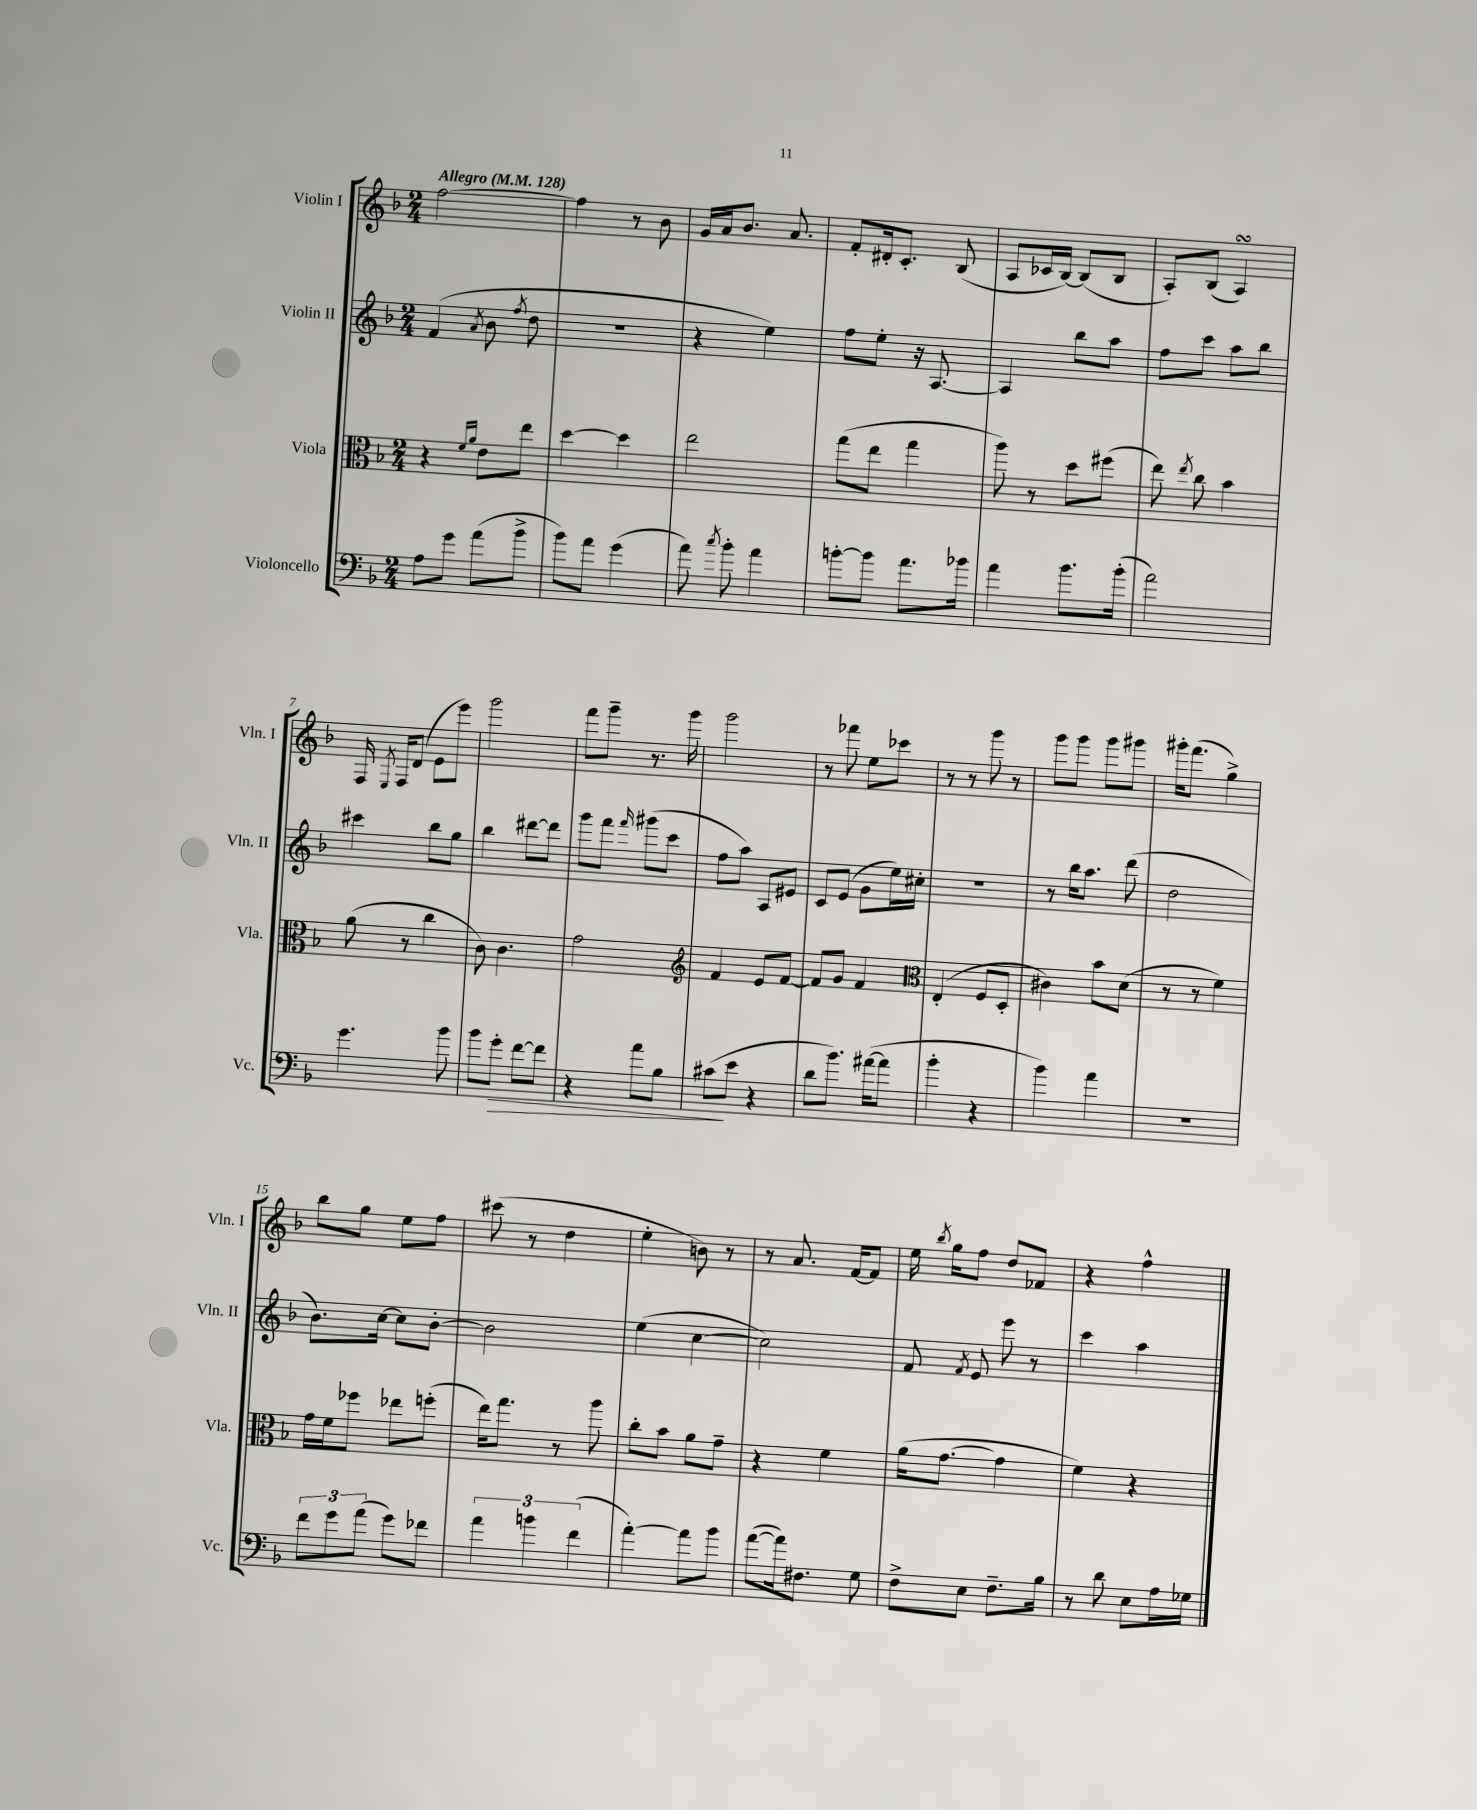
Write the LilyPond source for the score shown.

<<
\new StaffGroup <<
\new Staff = "s0" \with { instrumentName = "Violin I" shortInstrumentName = "Vln. I" } {
    \clef treble \key f \major \numericTimeSignature \time 2/4 \tempo "Allegro" 4 = 128
    \autoBeamOff f''2~ |
    f''4 r8 bes'8 |
    g'16[ a'16 bes'8.] a'8. |
    f'8[-. dis'16-. c'8.]-. bes8( |
    a8[ ces'16 bes16]~) bes8[( bes8] |
    a8[-.) bes8]( a4\turn) |
    f16 \acciaccatura { e8 } f16[ d'8]( e'8[ e'''8]) |
    g'''2 |
    f'''8[ g'''8]-- r8. g'''16 |
    g'''2 |
    r8 fes'''8 e''8[ ces'''8] |
    r8 r8 g'''8 r8 |
    g'''8[ g'''8] g'''8[ gis'''8] |
    gis'''16[-. f'''8.]( g''4->) |
    bes''8[ g''8] e''8[ f''8] |
    cis'''8( r8 d''4 |
    e''4-. b'8) r8 |
    r8 a'8. f'16[~ f'8] |
    e''16 \acciaccatura { bes''8 } g''16[ f''8] d''8[ fes'8] |
    r4 f''4-^ \bar "|." |
}
\new Staff = "s1" \with { instrumentName = "Violin II" shortInstrumentName = "Vln. II" } {
    \clef treble \key f \major \numericTimeSignature \time 2/4
    \autoBeamOff f'4( \acciaccatura { a'8 } bes'8 \acciaccatura { f''8 } d''8 |
    r2 |
    r4 e''4) |
    f''8[ e''8]-. r16 a8.~ |
    a4 bes''8[ a''8] |
    f''8[ c'''8] a''8[ bes''8] |
    cis'''4 bes''8[ g''8] |
    bes''4 dis'''8[~ dis'''8] |
    g'''8[ f'''8] \grace { f'''16 } gis'''8[( c'''8] |
    f''8[ a''8]) a8[ eis'8] |
    c'8[ e'8]( g'8[ e''16) cis''16]-. |
    r2 |
    r8 bes''16[ a''8.] d'''8( |
    d''2 |
    bes'8.[) c''16]~ c''8[ bes'8]~-. |
    bes'2 |
    e''4( c''4~ |
    c''2) |
    f'8 \acciaccatura { f'8 } e'8 e'''8 r8 |
    c'''4 a''4 \bar "|." |
}
\new Staff = "s2" \with { instrumentName = "Viola" shortInstrumentName = "Vla." } {
    \clef alto \key f \major \numericTimeSignature \time 2/4
    \autoBeamOff r4 \grace { f'16[ a'16] } e'8[ e''8] |
    d''4~ d''4 |
    e''2 |
    g''8[( e''8] g''4 |
    a''8) r8 d''8[ fis''8]( |
    e''8) \acciaccatura { e''8 } c''8 bes'4 |
    a'8( r8 c''4 |
    c'8) c'4. |
    g'2 |
    \clef treble f'4 e'8[ f'8]~ |
    f'8[ g'8] f'4 |
    \clef alto e4-.( f8[ d8]-. |
    cis'4) bes'8[ d'8]( |
    r8 r8 f'4) |
    g'16[ f'16 fes''8] ees''8[ f''8]-.( |
    e''16[) g''8.] r8 a''8 |
    c''8[-. bes'8] a'8[ g'8]-- |
    r4 f'4 |
    a'16[( g'8.]~ g'4 |
    f'4) r4 \bar "|." |
}
\new Staff = "s3" \with { instrumentName = "Violoncello" shortInstrumentName = "Vc." } {
    \clef bass \key f \major \numericTimeSignature \time 2/4
    \autoBeamOff a8[ g'8] a'8[( bes'8]-> |
    bes'8[) a'8] g'4( |
    a'8) \acciaccatura { c''8 } bes'8-. a'4 |
    b'8[~-. b'8] a'8.[ bes'16] |
    a'4 bes'8.[ bes'16]-.( |
    a'2) |
    g'4. bes'8 |
    bes'8[ g'8]-.\> f'8[~ f'8] |
    r4 a'8[ bes8] |
    cis'8[\!( e'8] r4 |
    d'8[ bes'8.]) ais'16[~( ais'8] |
    bes'4-. r4 |
    bes'4) a'4 |
    r2 |
    \tuplet 3/2 { f'8[ g'8 a'8]( } g'8[) fes'8] |
    \tuplet 3/2 { a'4 b'4 f'4( } |
    a'4~-.) a'8[ bes'8] |
    a'8[~( a'16) fis8.] g8 |
    f8[-> e8] f8.[-- bes16] |
    r8 d'8 e8[ a16 ges16] \bar "|." |
}
>>
>>
